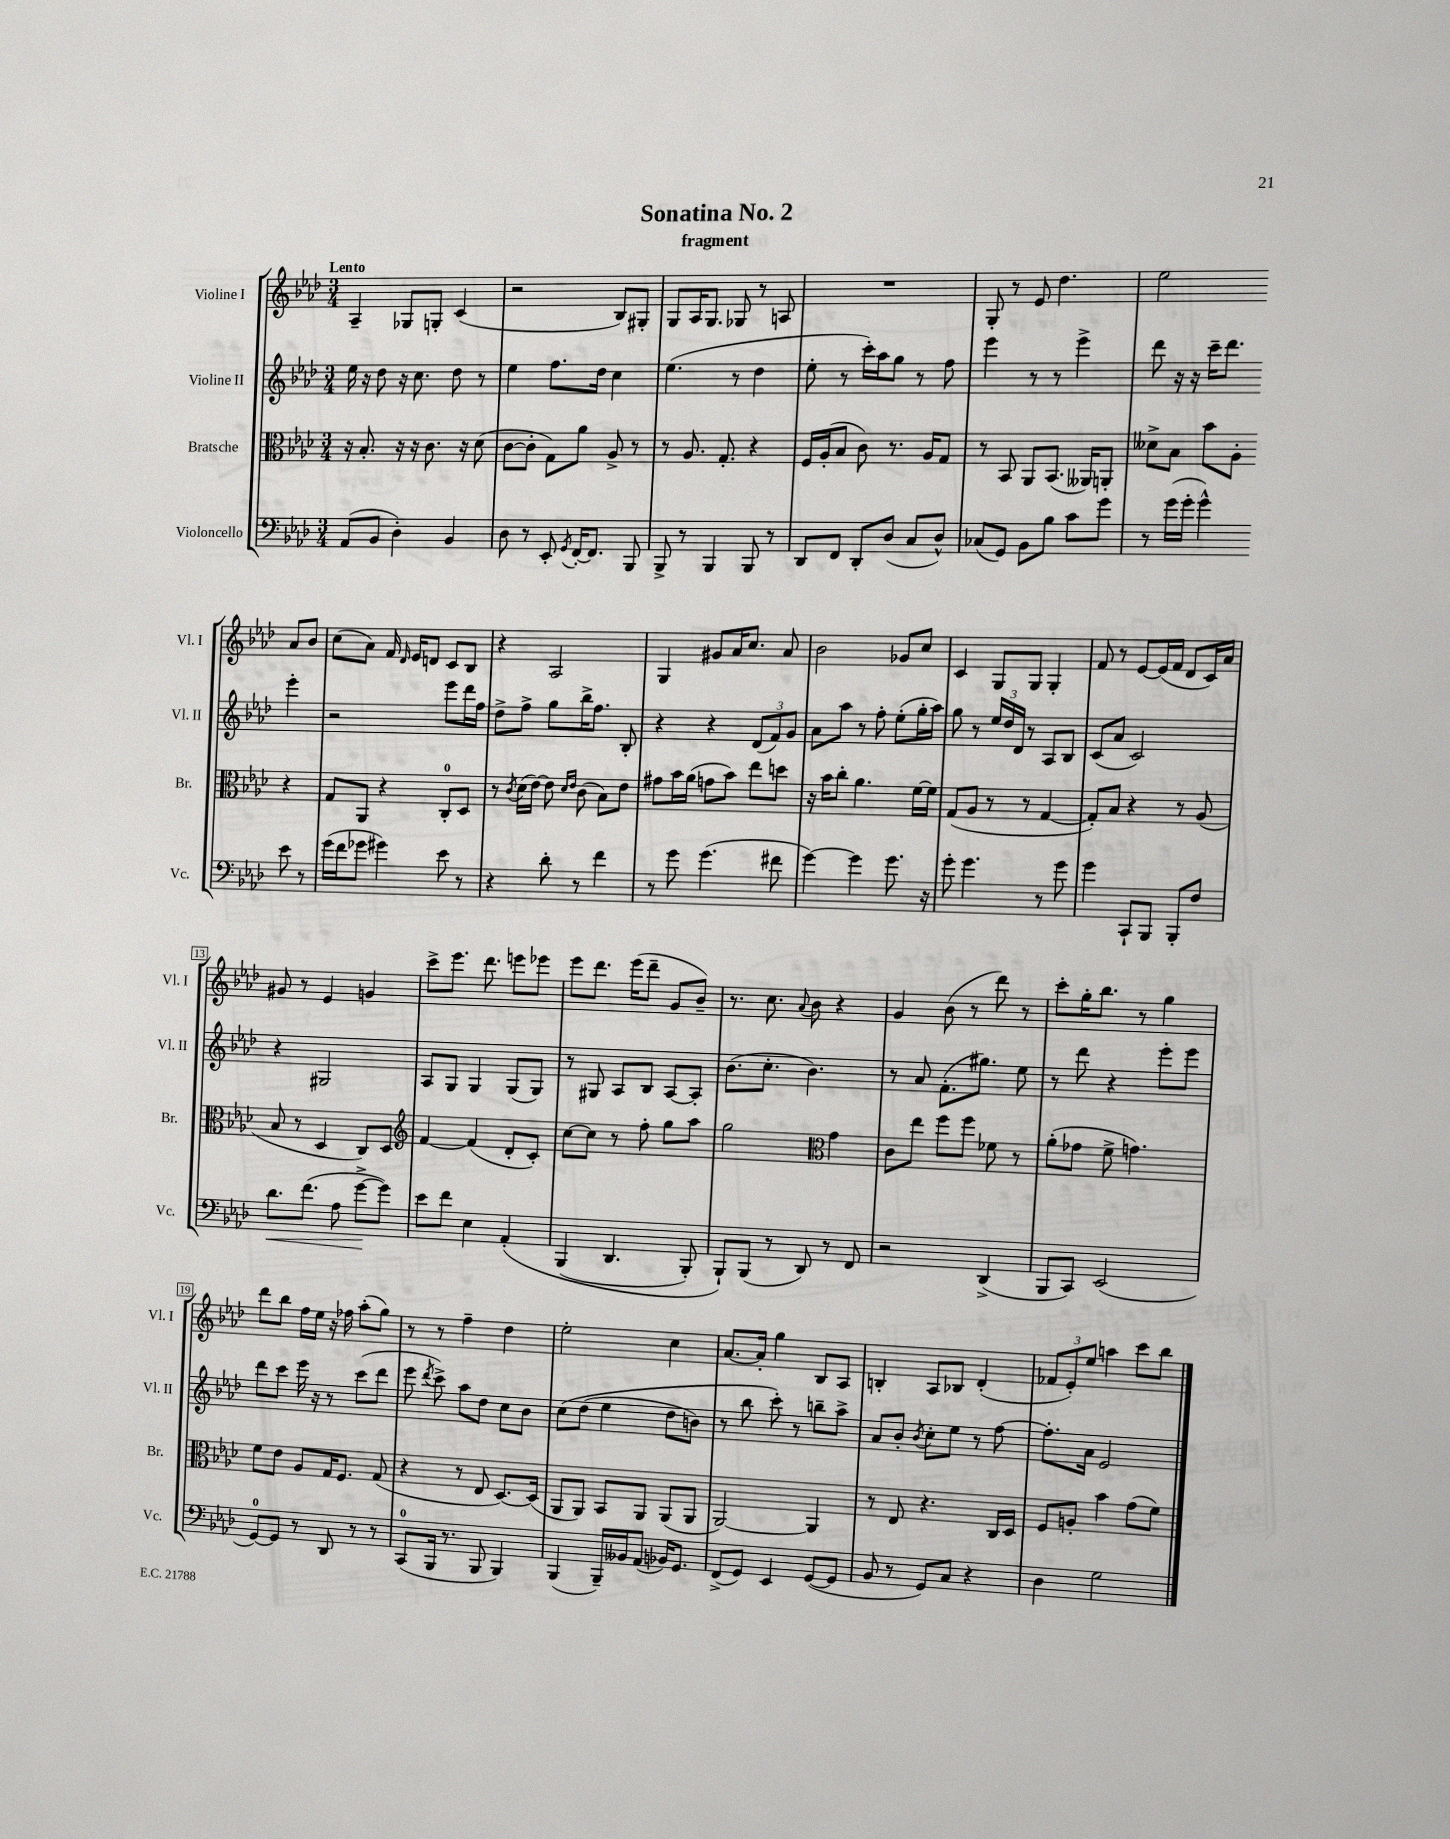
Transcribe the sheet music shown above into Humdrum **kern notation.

**kern	**dynam	**kern	**kern	**kern
*part4	*part4	*part3	*part2	*part1
*staff4	*staff4	*staff3	*staff2	*staff1
*I"Violoncello	*	*I"Bratsche	*I"Violine II	*I"Violine I
*I'Vc.	*	*I'Br.	*I'Vl. II	*I'Vl. I
*clefF4	*	*clefC3	*clefG2	*clefG2
*k[b-e-a-d-]	*	*k[b-e-a-d-]	*k[b-e-a-d-]	*k[b-e-a-d-]
*M3/4	*	*M3/4	*M3/4	*M3/4
=1	=1	=1	=1	=1
!	!	!	!	!LO:TX:a:B:t=Lento
(8AA-/L	.	16r	16ee-\	4A-~/
.	.	8.B-'/	16r	.
8BB-/J	.	.	8dd-\	.
4D-'\)	.	16r	16r	8G-X/L
.	.	16r	8.cc\	.
.	.	8.c\	.	8Gn'/J
4BB-/	.	.	8dd-\	(4c/
.	.	16r	.	.
.	.	(8d-\	8r	.
=2	=2	=2	=2	=2
8D-\	.	[8c\L	4ee-\	2r
8r	.	8c'\J]	.	.
8EE-'/	.	8G\L)	8.ff\L	.
8qGG/	.	.	.	.
[16FF'/KL	.	8a-\J	.	.
8.FF/J]	.	.	16dd-\Jk	.
.	.	8A-^/	4cc\	8B-/L)
8BBB-/	.	8r	.	8G#X'/J
=3	=3	=3	=3	=3
8BBB-^/	.	8r	(4.ee-\	8G/L
8r	.	8.A-/	.	16A-/K
.	.	.	.	8.G/J
4BBB-/	.	.	.	.
.	.	8.G'/	.	.
.	.	.	8r	8G-X/
8BBB-/	.	4r	4dd-\	8r
8r	.	.	.	8An/
=4	=4	=4	=4	=4
8DD-/L	.	16F/LL	8ee-'\	2.r
.	.	(16A-'/J	.	.
8FF/J	.	8B-/J	8r	.
8DD-'/L	.	8c\)	16ccc'\LL)	.
.	.	.	16aa-\J	.
(8D-/J	.	8.r	8gg\J	.
8C/L	.	.	8r	.
.	.	16A-/KL	.	.
8D-^^/J)	.	8G/J	8ff\	.
=5	=5	=5	=5	=5
(8C-X/L	.	8r	4eee-\	8G'/
8GG/J)	.	8BB-/	.	8r
8BB-\L	.	8AA-/L	8r	8e-/
8B-\J	.	(8.BB-/J	8r	4.dd-\
8c\L	.	.	4eee-^\	.
.	.	16AA--X/KL)	.	.
8g\J	.	8AAn'/J	.	.
=6	=6	=6	=6	=6
8r	.	8d--X^\L	8ddd-\	2ee-\
(16g\LL	.	8B-\J	16r	.
16g'\JJ	.	.	16r	.
4g^^\)	.	8b-\L	16ccc~\KL	.
.	.	.	8.ddd-\J	.
.	.	8A-'\J	.	.
8e-\	.	4r	4eee-'\	8a-/L
8r	.	.	.	8b-/J
!!LO:LB:g=z
=7	=7	=7	=7	=7
(16g\LL	.	8G/L	2r	(8cc\L
16f\J	.	.	.	.
8g-X\J	.	8AA-/J	.	8a-\J)
4g#X\)	.	4r	.	16f/
.	.	.	.	16qqd-/
.	.	.	.	16e-/KL
.	.	.	.	8dn/J
8e-\	.	8C'/L	8eee-\L	8c/L
8r	.	8D-/J	16ddd-\L	8B-/J
.	.	.	16ff\JJ	.
=8	=8	=8	=8	=8
4r	.	8r	8dd-^\L	4r
.	.	8qc/	.	.
.	.	(16d-\LL	8ff^\J	.
.	.	[16e-\JJ)	.	.
8d-'\	.	8e-\]	8gg\L	2A-/
.	.	16qqd-/LL	.	.
.	.	16qqe-/JJ	.	.
8r	.	(8c\	16bb-^\K	.
.	.	.	8.ff\J	.
4f\	.	8B-\L)	.	.
.	.	8e-\J	8B-'/	.
=9	=9	=9	=9	=9
8r	.	8g#X\L	4r	4G/
8g\	.	16b-\L	.	.
.	.	(16a-\JJ	.	.
(4.g\	.	8gn\L	4r	8g#X/L
.	.	8b-\J)	.	16a-/K
.	.	.	.	8.cc/J
.	.	8ee-\L	(12d-/L	.
.	.	.	12f/)	.
8f#X\	.	8ddn\J	.	8a-/
.	.	.	12g/J	.
=10	=10	=10	=10	=10
[4g\)	.	16r	8a-\L	2b-\
.	.	16b-\KL	.	.
.	.	8cc'\J	8aa-\J	.
4g\]	.	4.a-\	8r	.
.	.	.	8ff'\	.
8.g\	.	.	(8ee-'\L	8g-X/L
.	.	[16f\LL	16gg'\L	8cc/J
16r	.	16f\JJ]	16aa-\JJ)	.
=11	=11	=11	=11	=11
8g'\	.	(8G/L	8gg\	4c/
4.g\	.	8A-/J	8r	.
.	.	8r	24ee-/LL	8G/L
.	.	.	24dd-/	.
.	.	.	24d-/JJ	.
.	.	8r	8r	8G/J
8r	.	[4G/	8A-/L	4G'/
8g\	.	.	8B-/J	.
=12	=12	=12	=12	=12
4g\	.	8G'/L])	(8c/L	8f/
.	.	8B-/J	8a-/J	8r
8CC`/L	.	4r	2c/)	[8e-/L
8BBB-/J	.	.	.	(16e-/L]
.	.	.	.	16f/JJ
8BBB-'/L	.	8r	.	8d-/L
8F/J	.	(8A-/	.	16c/L)
.	.	.	.	16a-/JJ
!!LO:LB:g=z
=13	=13	=13	=13	=13
!	!LO:HP:b	!	!	!
8.d-\L	<	8B-/	4r	8g#X/
.	.	8r	.	8r
(8.f\J	.	.	.	.
.	.	4D-/	2G#X/	4e-/
8A-\	.	.	.	.
[8g^\L	.	8C/L)	.	4gn/
8g\J])	[	8D-/J	.	.
=14	=14	=14	=14	=14
*	*	*clefG2	*	*
8e-\L	.	[4f/	8A-/L	8ccc^\L
8f\J	.	.	8G/J	8.eee-\J
4E-\	.	(4f/]	4G/	.
.	.	.	.	8.ddd-\
(4AA-'/	.	8d-'/L	(8G/L	8eeen\L
.	.	8c'/J)	8G/J)	8eee-X\J
=15	=15	=15	=15	=15
(4BBB-/	.	[8cc\L	8r	8eee-\L
.	.	8cc\J]	8G#X/	8.ddd-\J
4.DD-/	.	8r	8A-/L	.
.	.	.	.	(16eee-\KL
.	.	8ff'\	8B-/J	8ddd-~\J
.	.	8gg\L	[8A-/L	8g/L
8BBB-'/)	.	8aa-\J	8A-'/J]	8b-~/J)
=16	=16	=16	=16	=16
8BBB-`/L)	.	2gg\	(8.b-\L	8.r
(8BBB-/J	.	.	.	.
.	.	.	8.cc'\J	8.cc\
8r	.	.	.	.
.	.	.	.	8qqa-/
8DD-/)	.	.	4.b-\)	8b-\
*	*	*clefC3	*	*
8r	.	4g\	.	4r
8FF/	.	.	.	.
=17	=17	=17	=17	=17
2r	.	8c\L	8r	4g/
.	.	8ee-\J	8a-/	.
.	.	8ff\L	(8.f'\L	(8b-\
.	.	8ff\J	.	8r
.	.	.	8.gg#X\J)	.
(4DD-^/	.	8f-X\	.	8ddd-\)
.	.	8r	8ee-\	8r
=18	=18	=18	=18	=18
8BBB-/L	.	(8a-'\L	8r	8ccc'\L
8CC/J)	.	8g-X\J	8ddd-\	16gg'\K
.	.	.	.	8.bb-\J
(2EE-/	.	8f^\	4r	.
.	.	4.gn\)	.	8r
.	.	.	8eee-'\L	4gg\
.	.	.	8eee-\J	.
!!LO:LB:g=z
=19	=19	=19	=19	=19
[8GG/L)	.	8f\L	8ddd-\L	8ddd-\L
8GG/J]	.	8e-\J	8ccc\J	8bb-\J
8r	.	8A-/L	16eee-\	16ff\LL
.	.	.	16r	16ee-\JJ
8DD-/	.	16G/K	8r	16r
.	.	8.F/J	.	16ff-X\
8r	.	.	(8ccc\L	(8aa-'\L
8r	.	(8G/	8ddd-\J	8gg\J)
=20	=20	=20	=20	=20
(8CC/L	.	4r	8eee-\	8r
.	.	.	8qddd-/	.
16BBB-/Jk	.	.	8ccc^\)	8r
8.r	.	.	.	.
.	.	8r	8aa-\L	4ff~\
8BBB-/	.	8E-/	8dd-\J	.
4BBB-/)	.	[8.D-/L)	8cc\L	4dd-\
.	.	.	8b-\J	.
.	.	(16D-/Jk]	.	.
=21	=21	=21	=21	=21
(4BBB-/	.	8AA-/L	(8cc\L	2ee-'\
.	.	8AA-/J)	(8dd-\J	.
16BBB-~/LL)	.	8BB-/L	4ee-\	.
16BB--X/J	.	.	.	.
(8AA-/J	.	8AA-/J	.	.
16BB-X/KL)	.	(8AA-/L	8dd-\L	4cc\
8.GG/J	.	.	.	.
.	.	8AA-/J	8bn\J)	.
=22	=22	=22	=22	=22
(8FF^/L	.	[2AA-/)	8r	[8.a-/L
8GG/J)	.	.	8bb-\	.
.	.	.	.	16a-'/Jk]
4EE-/	.	.	8ccc'\)	4gg\
.	.	.	8r	.
([8GG/L	.	4AA-/]	8bbn~\L	8B-/L
8GG/J]	.	.	8aa-^\J	8A-/J
=23	=23	=23	=23	=23
8BB-/	.	8r	8a-/L	4Bn'/
8r	.	8E-/	8b-'/J	.
.	.	.	8qb-/	.
8GG/L)	.	4.r	8cc'\L	8A-/L
8C/J	.	.	8ee-\J	8B-X/J
4r	.	.	8r	(4d-'/
.	.	16C/LL	[8ff\	.
.	.	16D-/JJ	.	.
=24	=24	=24	=24	=24
4D-\	.	8F/L	8.ff'\L]	12f-X/L
.	.	.	.	12e-'/)
.	.	8An'/J	.	.
.	.	.	.	12ee-/J
.	.	.	16a-\Jk	.
2G\	.	4b-\	2e-/	4aan\
.	.	(8g\L	.	8ccc\L
.	.	8f\J)	.	8bb-\J
==	==	==	==	==
*-	*-	*-	*-	*-
